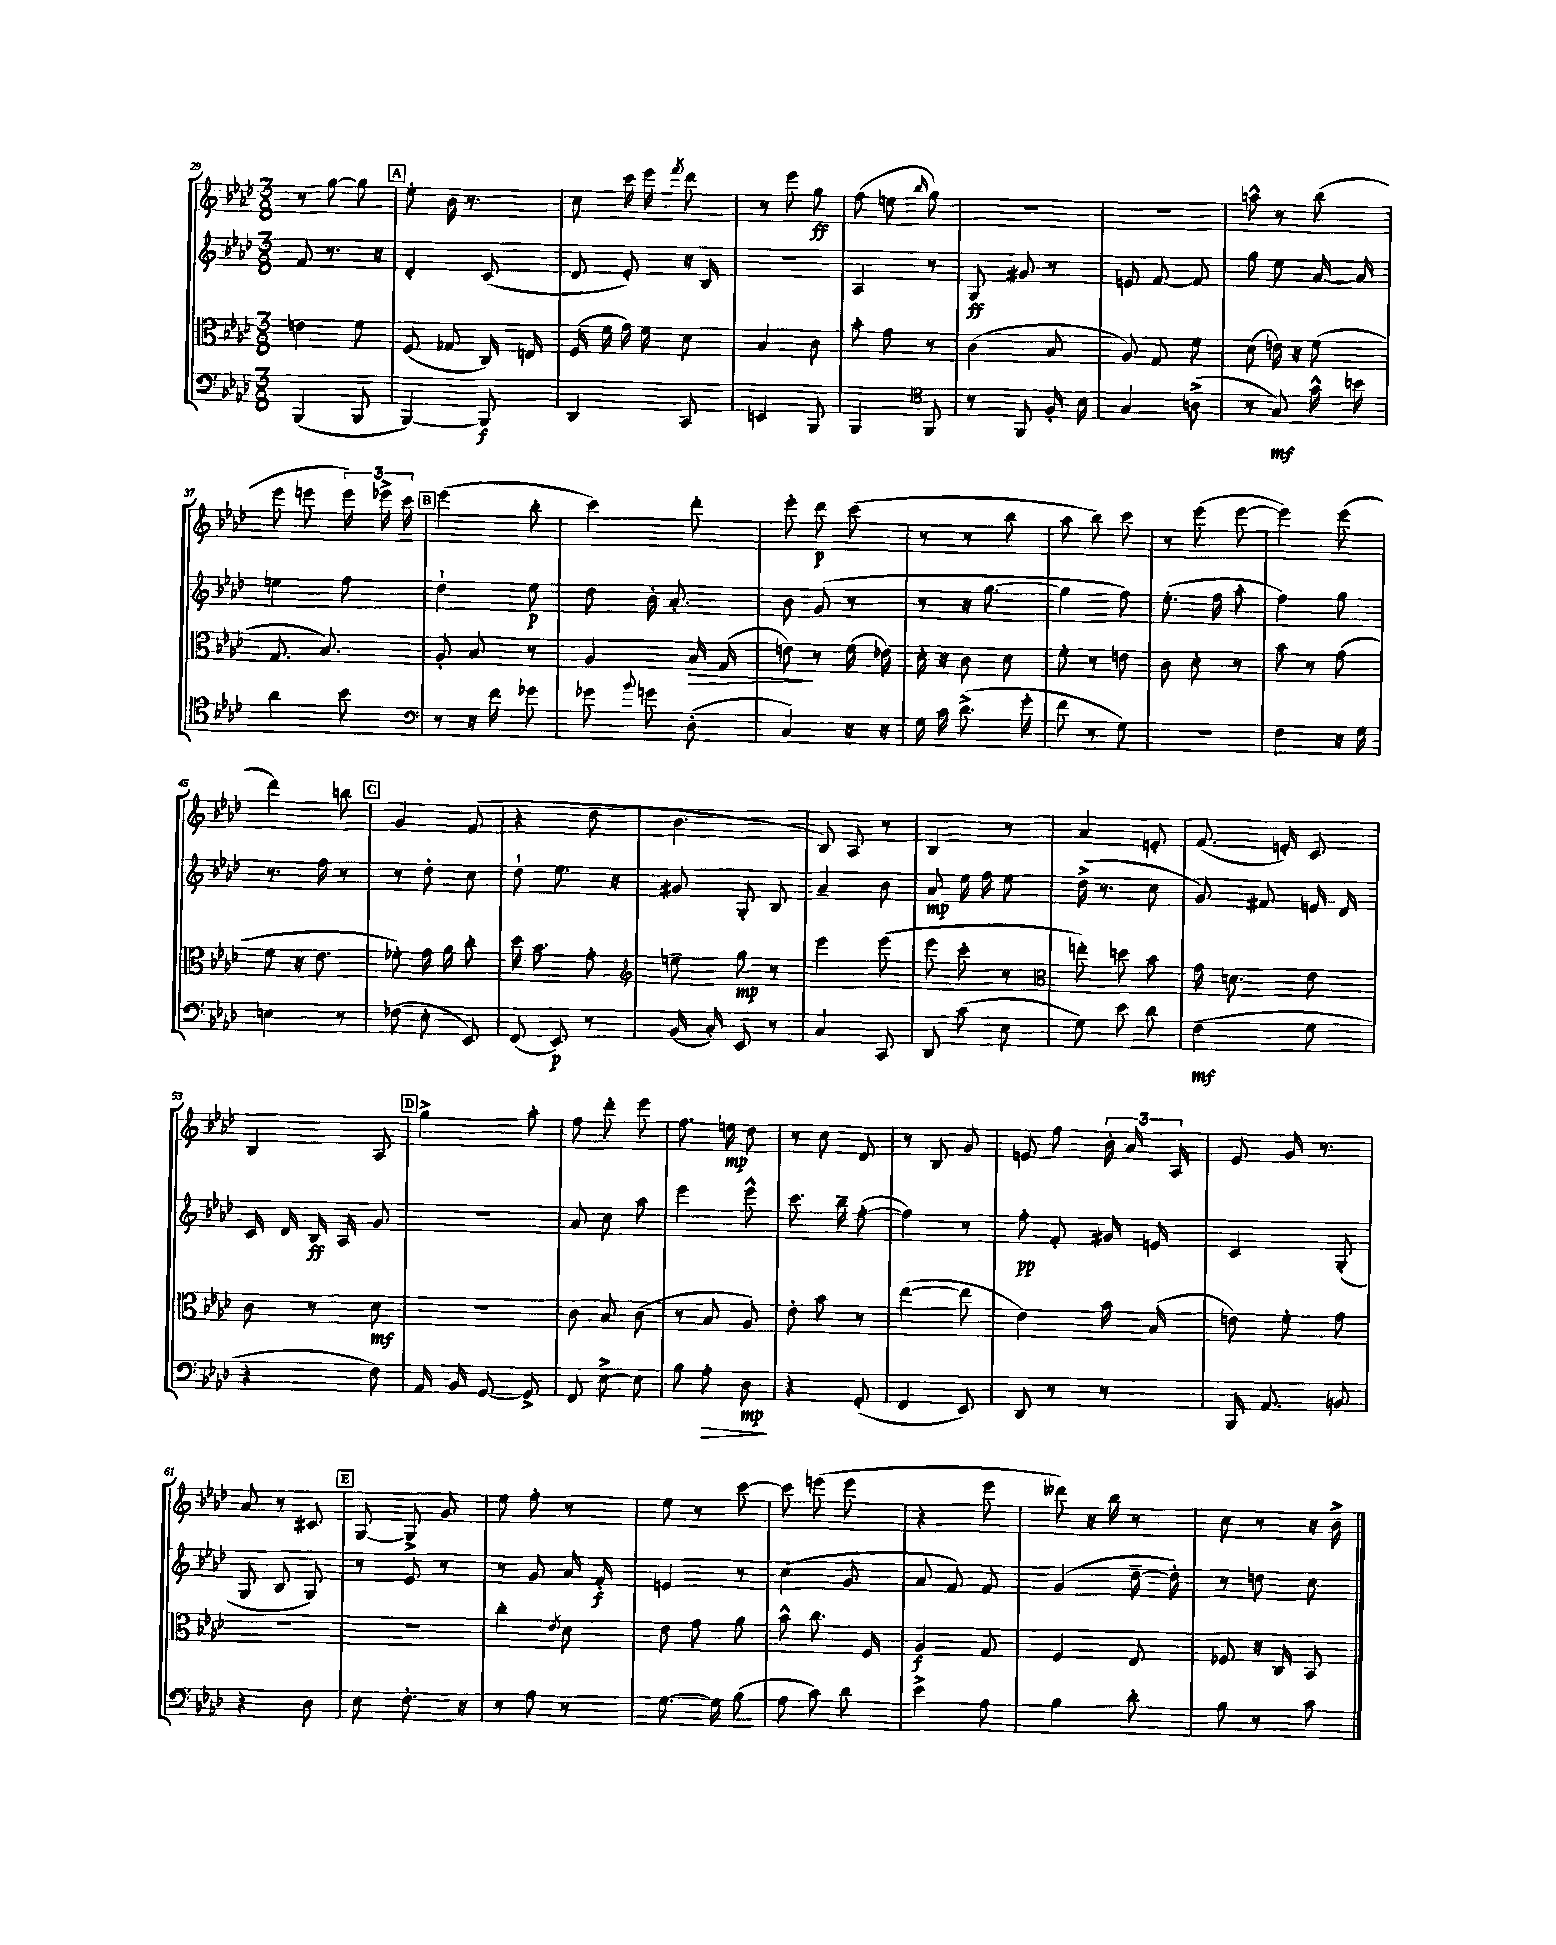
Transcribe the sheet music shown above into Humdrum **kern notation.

**kern	**kern	**kern	**kern
*staff4	*staff3	*staff2	*staff1
*clefF4	*clefC3	*clefG2	*clefG2
*k[b-e-a-d-]	*k[b-e-a-d-]	*k[b-e-a-d-]	*k[b-e-a-d-]
*M3/8	*M3/8	*M3/8	*M3/8
(4BBB-	4e	8f	8r
.	.	8.r	[8gg
8BBB-	8f	.	8gg]
.	.	16r	.
=	=	=	=
[4BBB-)	(8F	4d-'	8ee-'
.	8G-	.	16b-
.	.	.	8.r
8BBB-]	16C)	(8c	.
.	16E	.	.
=	=	=	=
4DD-	(16F	8d-	8cc
.	16f	.	.
.	16g)	8e-')	16ccc
.	16f	.	16eee-
.	.	.	8qfff
8CC	8d-	16r	8ddd-
.	.	16B-	.
=	=	=	=
4EE	4B-	4.r	8r
.	.	.	8eee-
8BBB-	8c	.	8gg
=	=	=	=
4BBB-	8b-'	4A-	(8ff
.	8g	.	8ee
*clefC4	*	*	*
.	.	.	16qqbb-
8FF	8r	8r	8gg)
=	=	=	=
8r	(4c	8G	4.r
8FF	.	8g#	.
16F'	8B-	8r	.
16B-	.	.	.
=	=	=	=
4G	8A-)	8e	4.r
.	8G	[8f	.
(8A^	8f	8f]	.
=	=	=	=
8r	(8d-	8gg	8aa^^
8G)	16e)	8ee-	8r
.	16r	.	.
16g^^	(8f	[16a-	(8bb-
16b	.	16a-]	.
=	=	=	=
4a-	8.G	4ee	8eee-
.	.	.	8eee
.	8.B-)	.	.
8b-	.	8ff	24eee)
.	.	.	24eee-^
.	.	.	24ccc
=	=	=	=
*clefF4	*	*	*
8r	8A-'	4dd-`	(4eee-
16r	8B-	.	.
16f	.	.	.
8g-	8r	8ee-	8bb-'
=	=	=	=
8g-	4A-	8dd-	4ccc)
8qqb-	.	.	.
8g	.	16b-'	.
.	.	8.a-'	.
(8D-'	16B-	.	8ddd-'
.	(16G	.	.
=	=	=	=
4C)	8e)	8b-	8eee-'
.	8r	(8g	8ddd-
16r	(16f	8r	(8ccc
16r	16e-)	.	.
=	=	=	=
16G	16d-'	8r	8r
16c	16r	.	.
(8.d-^	8c	16r	8r
.	.	[8.gg	.
.	8d-	.	8bb-
16g'	.	.	.
=	=	=	=
8f	8f'	4gg]	8aa-
8r	8r	.	8bb-)
8G)	8e	8ff)	8ccc
=	=	=	=
4.r	8c	(8.ee-'	8r
.	8d-'	.	(8eee-
.	.	16ff	.
.	8r	8aa-'	[8eee-
=	=	=	=
4F	8b-	4ff)	4eee-])
.	8r	.	.
16r	(8g	8gg	(8eee-
16G	.	.	.
=	=	=	=
4E	8f	8.r	4ddd-)
.	16r	.	.
.	8.e-	16ff	.
8r	.	8r	8bb
=	=	=	=
(8F-	8f-')	8r	4g
8E-'	16g	8dd-'	.
.	16a-	.	.
8EE-)	8cc'	8cc	(8f
=	=	=	=
(8FF	16dd-	8dd-`	4r
.	8.b-	.	.
8EE-)	.	8.ee-	.
8r	8g'	.	8dd-
.	.	16r	.
=	=	=	=
*	*clefG2	*	*
(16BB-	8ee~	8g#	4.b-
16C')	.	.	.
8EE-	8gg	8G'	.
8r	8r	8B-	.
=	=	=	=
4C	4eee-	4a-~	8B-)
.	.	.	8A-
8CC	(8eee-	8b-	8r
=	=	=	=
8DD-	8eee-	8a-	4B-
(8c	8ccc'	16ee-	.
.	.	16ff	.
8E-	8r	8ee-	8r
=	=	=	=
*	*clefC3	*	*
8G)	8ee')	(16dd-^	4a-
.	.	8.r	.
8e-	8dd	.	.
8d-	8b-	8cc	8e'
=	=	=	=
(4F	16g	8g)	(8.f
.	8.d	.	.
.	.	8f#	.
.	.	.	16e')
8G	8e-	16e	8c
.	.	16d-	.
=	=	=	=
4r	8c	16c	4B-
.	.	16d-	.
.	8r	16B-	.
.	.	16A-	.
8F)	8d-	8g	8A-
=	=	=	=
16AA-	4.r	4.r	4gg^
16BB-	.	.	.
[8GG	.	.	.
8GG^]	.	.	8aa-'
=	=	=	=
8FF	8c	8a-	8ff
[8E-^	8B-	8cc	8ddd-'
8E-]	(8c	8aa-	8eee-
=	=	=	=
8B-	8r	4eee-	8.ff
8A-'	8B-	.	.
.	.	.	16ee
8D-	8A-)	8eee-^^	8dd-
=	=	=	=
4r	8e-'	8.ccc	8r
.	8b-	.	8cc
.	.	16bb-~	.
(8GG'	8r	([8ff'	8d-
=	=	=	=
4FF	([4ee-	4ff])	8r
.	.	.	8B-
8EE-)	8ee-]	8r	8g
=	=	=	=
8DD-	4e-)	8ff'	8e
8r	.	8f'	8ff
8r	16b-	16g#	24b-'
.	.	.	24a-
.	(16B-	16e	.
.	.	.	24A-
=	=	=	=
16BBB-	8e)	4c	8e-
8.AA-	.	.	.
.	8f'	.	16g
.	.	.	8.r
8BB	8g	(8G'	.
=	=	=	=
4r	4.r	8G	8a-
.	.	8B-	8r
8D-	.	8G)	8c#
=	=	=	=
8E-	4.r	8r	[8G
8.F'	.	8e-	8G^]
.	.	8r	8g
16r	.	.	.
=	=	=	=
8r	4cc'	8r	8ee-
8A-	.	8g	8ff'
.	8qe-	.	.
8r	8d-	16a-	8r
.	.	16f'	.
=	=	=	=
[8.G	8e-	4e	8ee-
.	8g	.	8r
16G]	.	.	.
(8B-	8a-	8r	[8ccc
=	=	=	=
8A-	8b-^^	(4cc	8ccc]
8c)	8.cc	.	(8eee
8d-	.	8g	8eee
.	16F	.	.
=	=	=	=
4e-^	4A-	8a-	4r
.	.	8f)	.
8A-	8G	8f	8eee-
=	=	=	=
4B-	4F	(4g	8ddd--)
.	.	.	16r
.	.	.	16bb-
8d-'	8E-	[16dd-~	8r
.	.	16dd-'])	.
=	=	=	=
8B-	8F-	8r	8cc
8r	16r	8dd	8r
.	16C	.	.
8c	8BB-	8cc	16r
.	.	.	16b-^
==	==	==	==
*-	*-	*-	*-
